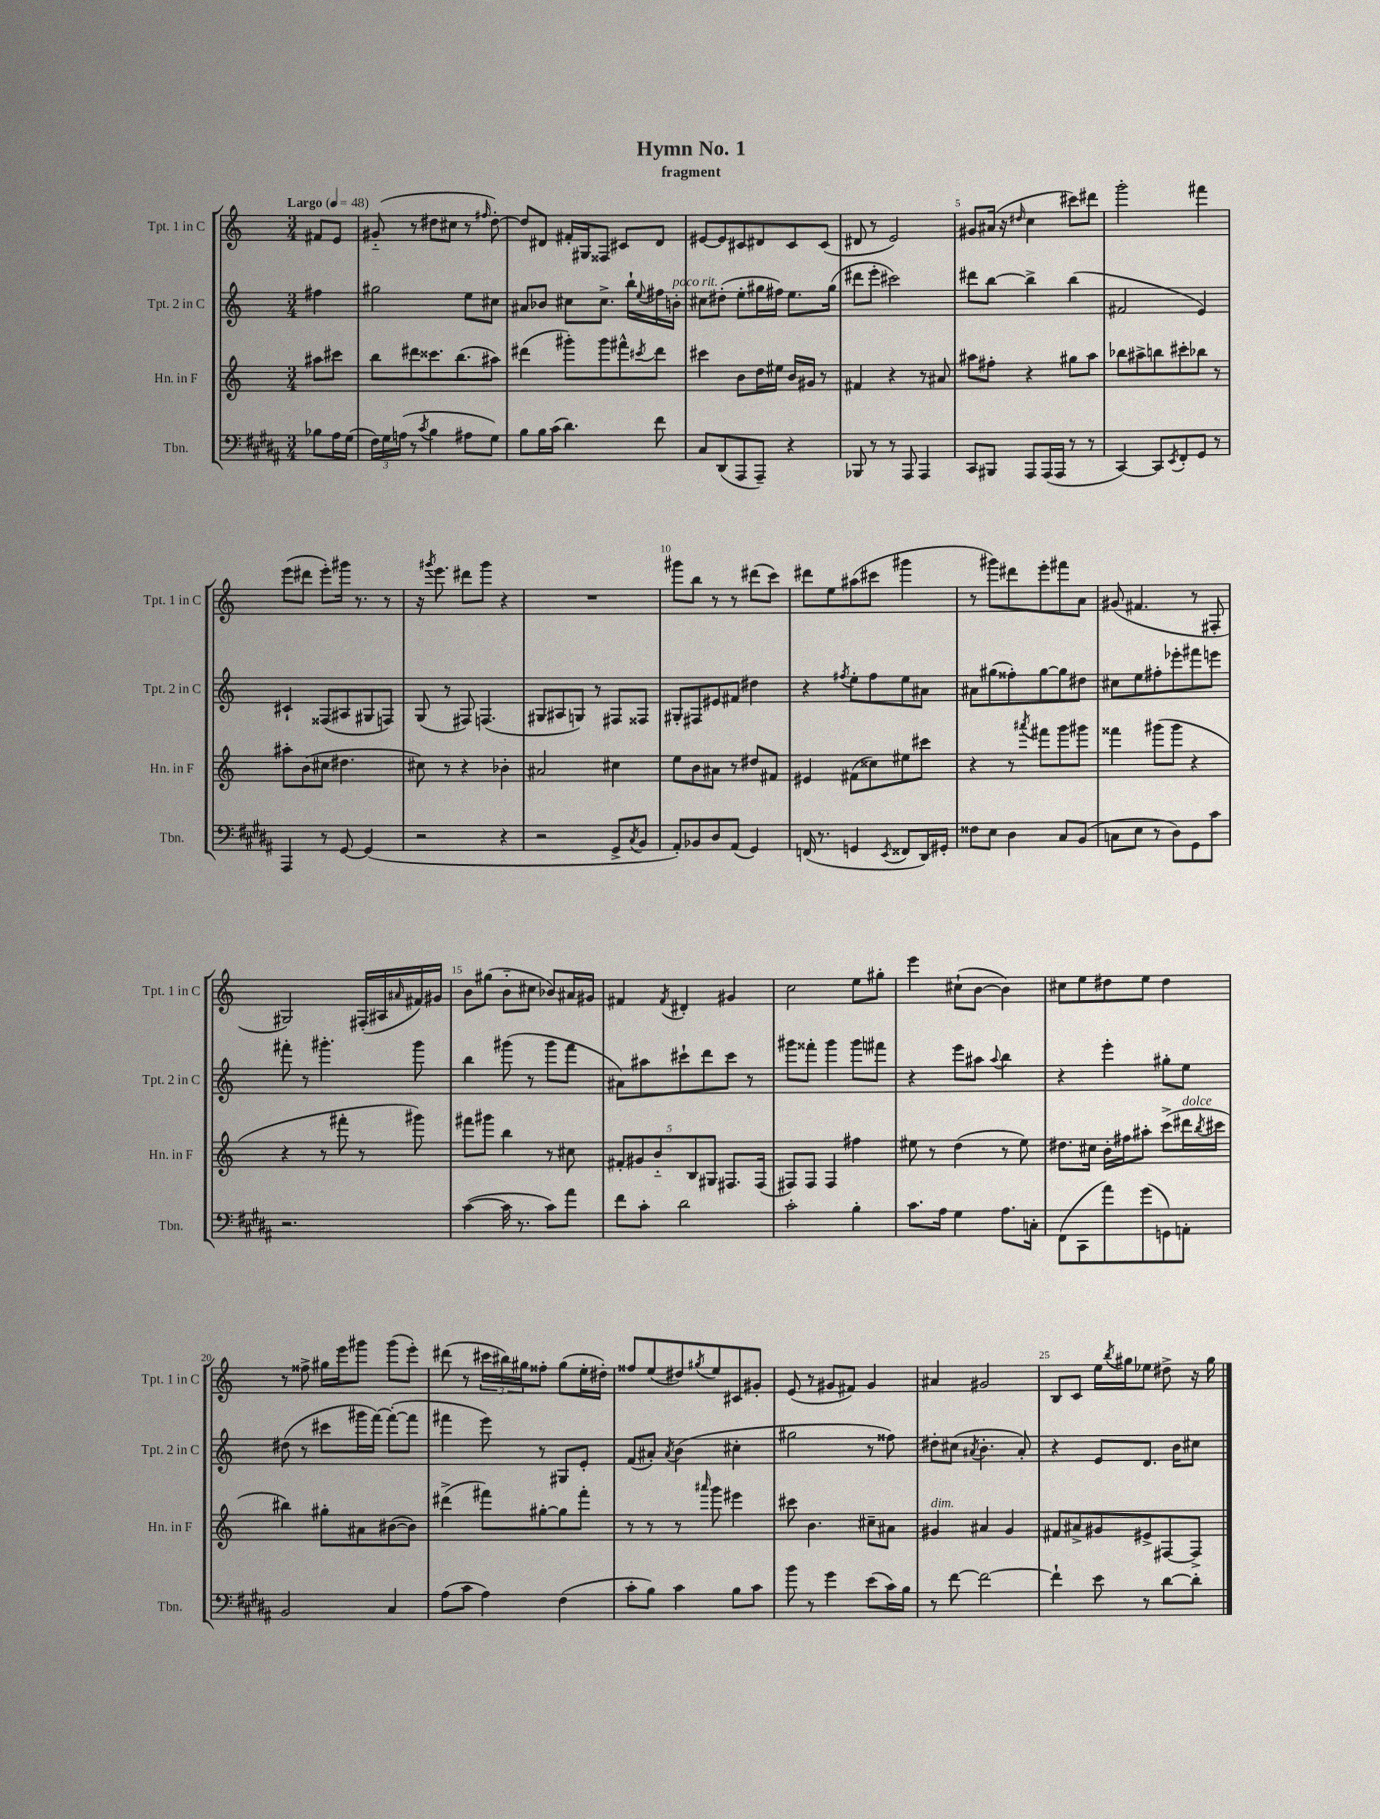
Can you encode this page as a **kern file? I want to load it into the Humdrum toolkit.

**kern	**kern	**kern	**kern
*staff4	*staff3	*staff2	*staff1
*clefF4	*clefG2	*clefG2	*clefG2
*k[f#c#g#d#a#]	*k[]	*k[]	*k[]
*M3/4	*M3/4	*M3/4	*M3/4
*MM48	*MM48	*MM48	*MM48
8B-	8aa#	4ff#	8f#
16A#	8ccc#	.	8e
(16G#	.	.	.
=	=	=	=
24F#)	8bb	2gg#	(8g#'~
24G#	.	.	.
(24A	.	.	.
8r	8ddd#	.	8r
8qc#	.	.	.
4B	8.ccc##	.	8dd#
.	.	.	8cc#
.	(8.bb	.	.
8A#	.	8ee	8r
.	.	.	16qqff#
8G#)	8aa#)	8cc#	[8dd#')
=	=	=	=
8B	(4ddd#	8a#	8dd#]
16B	.	8b-	8d#
(16c#	.	.	.
4.d#)	8ggg#')	8cc#	16f#'
.	.	.	16G#
.	8ggg#	8.cc#^	8F##
.	8fff#^^	.	8c#
.	.	16bb`	.
.	8qccc#	8qqee	.
8f#	8ddd#	16ff#	8d#
.	.	16b'	.
=	=	=	=
8C#	4ccc#	8cc#	[8e#
(8DD#	.	(8dd#'	8e#]
8AAA#	8b	8ee'	8c#
8AAA#~)	16dd	16gg#	8d#
.	16ee#	16ff#)	.
4r	16b	8.ee	8c#
.	16g#	.	.
.	8r	.	(8c#
.	.	(16gg#	.
=	=	=	=
8BBB-	4f#	8ddd#	8d#
8r	.	8eee'	8r
8r	4r	2ccc#)	2e)
8AAA#	.	.	.
4AAA#	8r	.	.
.	8a#	.	.
=	=	=	=
8CC#	8aa#	8ddd#	8g#
8BBB#	8ff#'	[8bb	(16a#
.	.	.	16r
.	.	.	16qqdd#
8AAA#	4r	4bb^]	4cc
(16AAA#	.	.	.
16AAA#	.	.	.
8r	8gg#	(4bb	8ccc#)
8r	8aa#	.	8ddd#
=	=	=	=
[4CC#)	8bb-	2f#	2ggg'
.	8aa#^	.	.
8CC#]	8bb	.	.
8qEE	.	.	.
8FF#'	8ccc#'	.	.
8GG#	8bb-	4e)	4fff#
8r	8r	.	.
=	=	=	=
4AAA#	8aa#'	4c#`	(8eee
.	(8b	.	8ddd#
8r	8cc#	(8F##	8eee')
[8GG#	4.dd#	8A#	16ggg#
.	.	.	8.r
(4GG#]	.	8G#	.
.	.	8F)	8r
=	=	=	=
2r	8cc#)	(8G	16r
.	.	.	8qggg#
.	.	.	8.eee
.	8r	8r	.
.	4r	8F#)	8ddd#
.	.	(4.F	8ggg#
4r	4b-'	.	4r
=	=	=	=
2r	2a#	8G#	2.r
.	.	8A#	.
.	.	8G)	.
.	.	8r	.
8GG#^	4cc#	8F#	.
8qC#	.	.	.
8BB	.	8F##	.
=	=	=	=
8AA#')	8ee	8G#'	8ggg#
8BB-	8b	8F#	8bb
8D#	8a#	8e#	8r
(8AA#	8r	8f#	8r
4GG#)	8dd#	4dd#	(8ddd#
.	8f#	.	8ccc)
=	=	=	=
(16FF	4e#	4r	8ddd#
8.r	.	.	.
.	.	.	8ee
.	.	8qff#	.
4GG	(8f#	8ee'	(8aa#
.	8cc##)	8ff#	8ccc#
8qEE	.	.	.
8FF##	8ee#	8ee	4ggg#
16DD#)	8ccc#	8a#	.
16GG#'	.	.	.
=	=	=	=
8F##	4r	8a#	8r
8E	.	(8gg#	8ggg#)
4D#	8r	8ff##')	8ddd#
.	8qaaa#	.	.
.	8fff#	[8gg#	8eee'
8C#	8ggg	8gg#]	8fff#
(8BB	8ggg#	8dd#	8a
=	=	=	=
8C	4fff##	8cc#	(8g#
8E	.	8ee	4.f#
8r	(8ggg#	8ff#'	.
8D#)	8ggg#	8eee-'	.
8GG#	4r	8fff#	8r
8c#	.	8eee	8F#'
=	=	=	=
2.r	4r	8fff#'	2G#)
.	.	8r	.
.	8r	4.ggg#'	.
.	8fff#'	.	.
.	8r	.	(16F#'
.	.	.	16A#
.	.	.	16qqa#
.	8ggg#)	8ggg#	16f#)
.	.	.	16g#
=	=	=	=
([4c#	8fff#	4bb	8b
.	8ggg#	.	(8gg#
16c#]	4bb	(8ggg#	8b'~
8.r	.	.	.
.	.	8r	8cc#
8c#)	8r	8ggg#	8b-)
8a#	8cc#	8fff	16a#
.	.	.	16g#
=	=	=	=
8f#	10f#'	8a#)	4f#
.	10g#	.	.
8c#'	.	8aa#	.
.	10b'~	.	.
.	.	.	8qf#
2d#	.	8ccc#`	4d#'
.	10B	.	.
.	.	8ddd	.
.	10G#	.	.
.	8.F#	8ccc#	4g#
.	.	8r	.
.	(16F#	.	.
=	=	=	=
2c#'	8F#)	8ggg#	2cc
.	8F#	8fff##'	.
.	4F#	4ggg#	.
4B'	4ff#	8ggg#	8ee
.	.	8fff#	8gg#'
=	=	=	=
8.c#	8ee#	4r	4eee
.	8r	.	.
16A#	.	.	.
4G#	(4dd	8eee	(8cc#`
.	.	8aa#	[8b
.	.	8qqaa#	.
8.A#	8r	4bb	4b])
.	8ee#)	.	.
16C'	.	.	.
=	=	=	=
(8FF#	8.dd#	4r	8cc#
8CC#	.	.	8ee
.	16cc#	.	.
8a#)	16b'	4eee'	8dd#
.	16ff#	.	.
(8g#	8aa#'	.	8ee
8GG)	(8ccc^	8gg#'	4dd#
8AA'	16ddd#	8ee	.
.	8qbb	.	.
.	16ccc#	.	.
=	=	=	=
2BB	4bb#)	(8dd#	8r
.	.	8r	8ff##^
.	8gg#'	8ccc#	16gg#
.	.	.	16eee
.	8a#	16ggg#	8ggg#
.	.	[16fff)	.
4C#	([8b#	(8fff'_	(8ggg#
.	8b#])	8fff]	8eee')
=	=	=	=
(8A#	(4ddd#^	4fff#	(8ddd#
8c#	.	.	8r
4A#)	8fff#)	8eee)	24ccc#
.	.	.	24bb#)
.	.	.	24gg#
.	[8gg#'	8r	8ff##'
(4F#	8gg#]	8G#	(8gg#
.	8fff#'	8e'	16ee'
.	.	.	16dd#')
=	=	=	=
8c#'	8r	(8f	8ff##
8B)	8r	8a#')	(8ee
.	.	8qa#	.
4c#	8r	(4b	8dd#)
.	16qqaaa#	.	8qgg#
.	8ggg	.	8ee
8B	4eee#	4cc#'	8c#
8c#	.	.	8g#'
=	=	=	=
8b	8ccc#	2gg#	(8e
8r	4.b	.	8r
4g#	.	.	8g#
.	.	.	8f#)
(8e	8cc#~	8r	4g#
16c#)	8a#	8ff##)	.
16B	.	.	.
=	=	=	=
8r	4g#	8dd#'	4a#
[8f#	.	(8cc#	.
.	.	8qa#	.
2f#_	4a#	4.b'	2g#
.	4g#	.	.
.	.	8a#')	.
=	=	=	=
4f#`]	8f#	4r	8B
.	8a#^	.	8c
8e	8g#	8e	16ee
.	.	.	8qbb
.	.	.	16gg#
8r	8e#^	8.d	8ee-
[8d#	[8F#	.	8dd#^
.	.	16b	.
8d#']	8F#^]	8cc#	16r
.	.	.	16gg#
==	==	==	==
*-	*-	*-	*-
